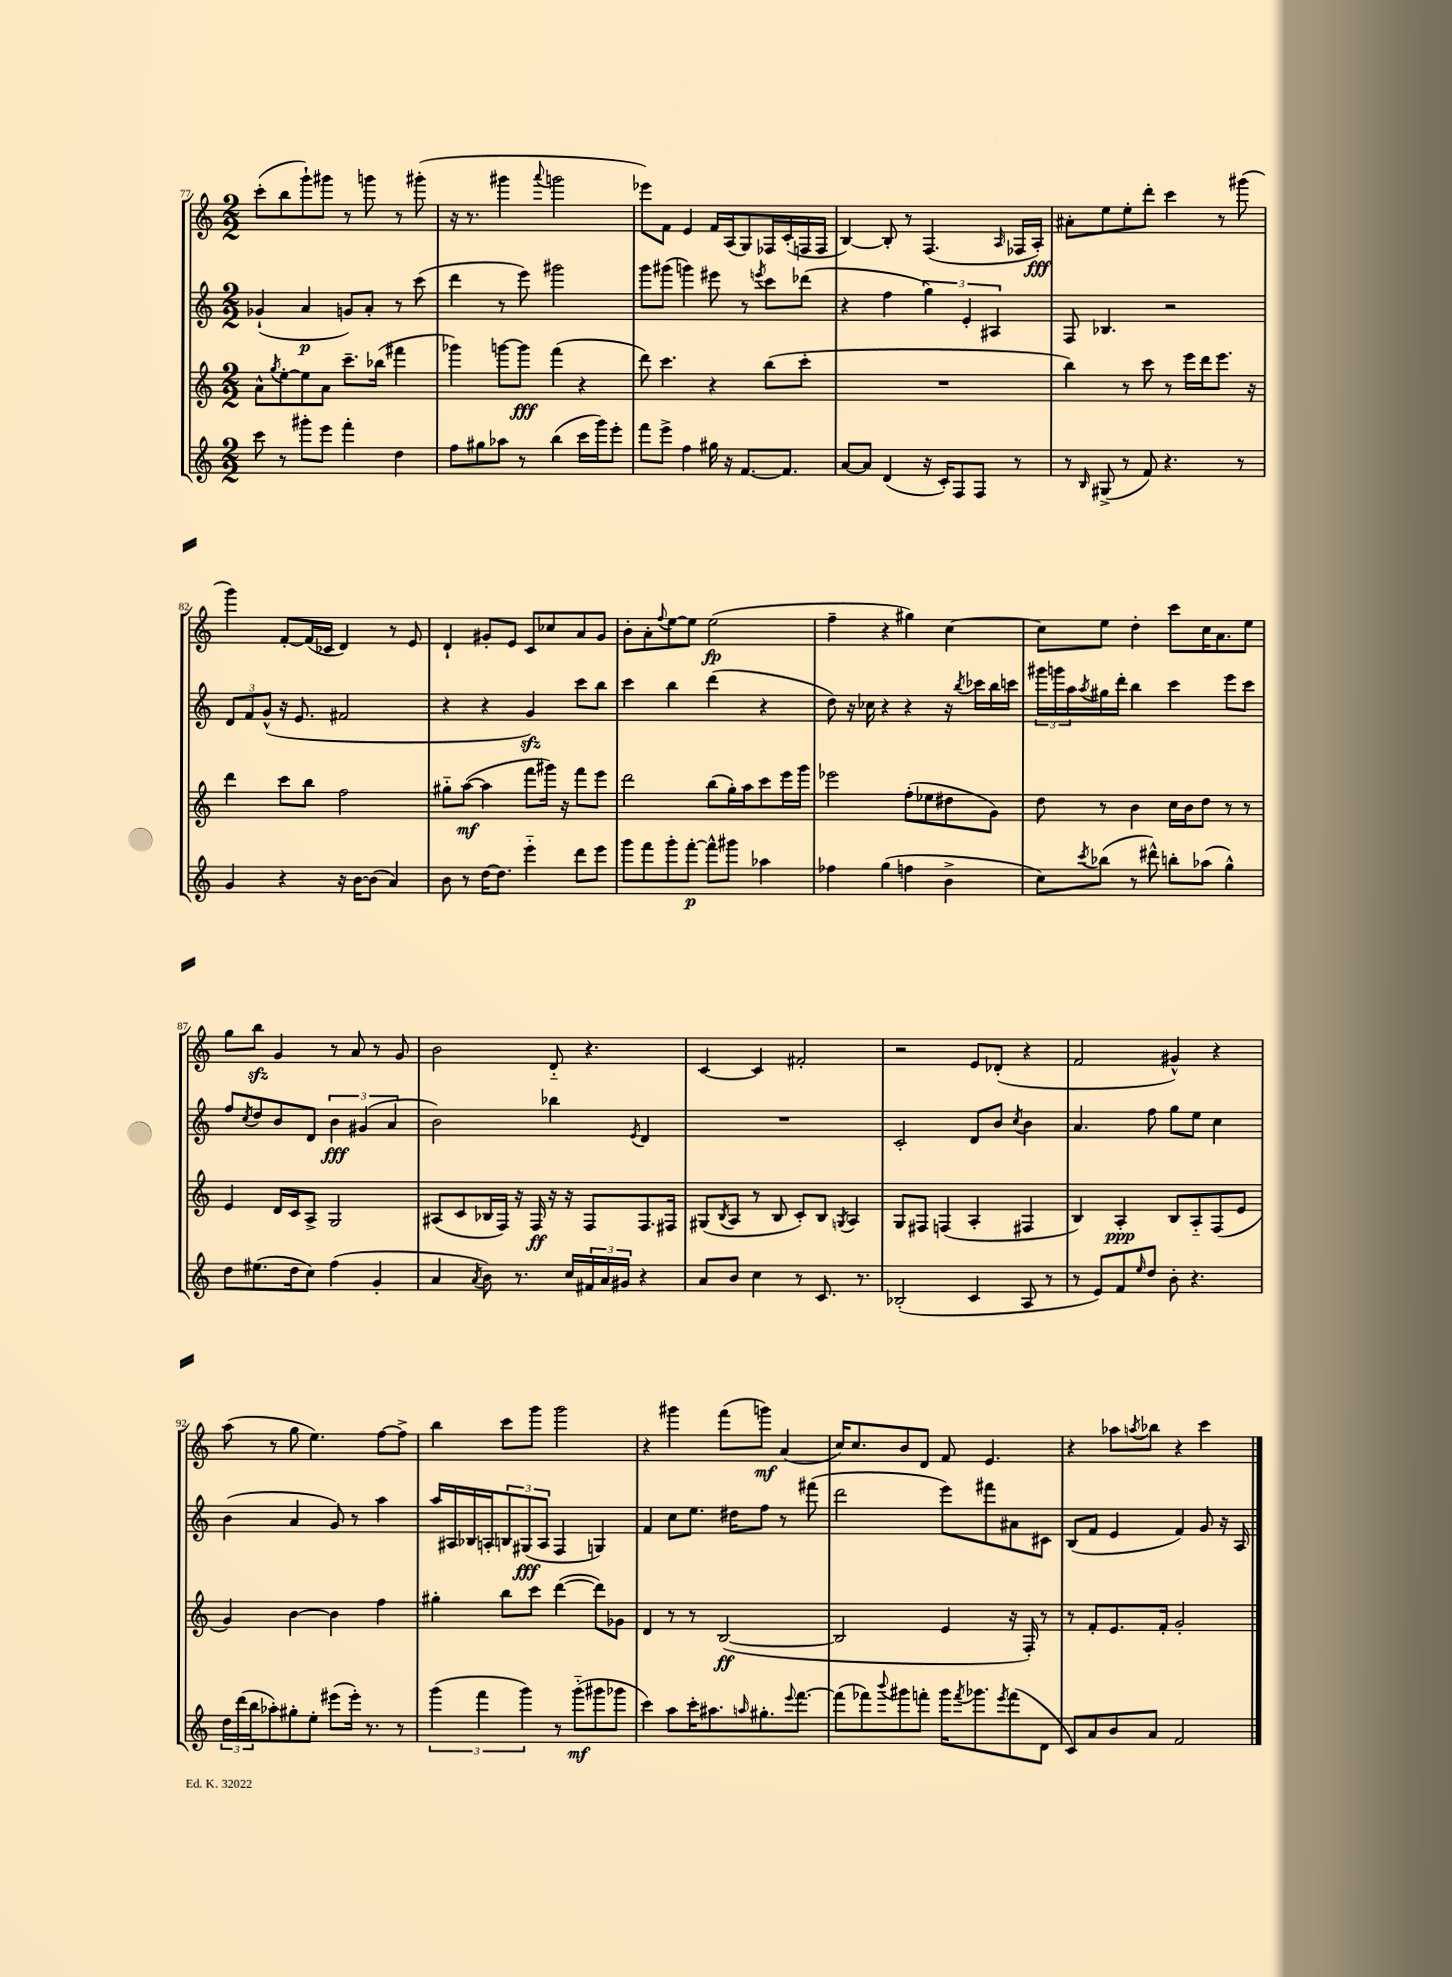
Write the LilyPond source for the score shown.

<<
\new StaffGroup <<
\new Staff = "s0" {
    \clef treble \key c \major \numericTimeSignature \time 2/2
    c'''8-.( b''8 g'''8-!) gis'''8 r8 g'''8 r8 gis'''8-.( |
    r16 r8. gis'''4 \appoggiatura { a'''8 } g'''2 |
    ees'''8) f'8 e'4 f'16 a16( g8) fes16 c'16-.( f16 f16 |
    b4~) b8-. r8 f4.( \grace { a16 } fes16 a16-.\fff) |
    ais'8-. e''8 e''8-. d'''8-. c'''4 r8 gis'''8( |
    g'''4) f'8~-. f'16( ces'16 d'4) r8 e'8 |
    d'4-! gis'8-. e'8 c'8 ces''8 a'8 gis'8 |
    b'8-. a'8-. \appoggiatura { f''8 } e''8~ e''8 e''2\fp( |
    f''4-- r4 gis''4) c''4~ |
    c''8 e''8 d''4-. c'''8 c''16 a'8. e''8 |
    g''8 b''8\sfz g'4 r8 a'8 r8 g'8 |
    b'2 d'8-_ r4. |
    c'4~ c'4 fis'2-. |
    r2 e'8 des'8-.( r4 |
    f'2 gis'4-^) r4 |
    a''8( r8 g''8 e''4.) f''8~ f''8-> |
    b''4 c'''8 g'''8 g'''2 |
    r4 gis'''4 f'''8( g'''8\mf) a'4( |
    c''16) c''8. b'8 d'8 f'8 e'4. |
    r4 aes''8 \acciaccatura { a''8 } bes''8 r4 c'''4 \bar "|." |
}
\new Staff = "s1" {
    \clef treble \key c \major \numericTimeSignature \time 2/2
    ges'4-!( a'4\p g'8) a'8-. r8 c'''8( |
    d'''4 r8 e'''8) gis'''2 |
    g'''8 gis'''8( g'''4) eis'''8 r8 \acciaccatura { e'''8 } c'''8 des'''8( |
    r4 f''4 \tuplet 3/2 { g''4) e'4-. ais4 } |
    f8 bes4. r2 |
    \tuplet 3/2 { d'8 f'8 g'8-^( } r16 e'8. fis'2 |
    r4 r4 g'4\sfz) c'''8 b''8 |
    c'''4 b''4 d'''4( r4 |
    d''8) r16 ces''16 r4 r4 r16 \acciaccatura { b''8 } ces'''16 b''16 c'''16 |
    \tuplet 3/2 { gis'''16 g'''16 a''16 } \acciaccatura { a''8 } gis''16 d'''16-. b''4 c'''4 e'''8 c'''8 |
    f''8 \acciaccatura { c''8 } d''8 b'8 d'8 \tuplet 3/2 { b'4\fff gis'4( a'4 } |
    b'2) bes''4 \acciaccatura { e'8 } d'4 |
    R1 |
    c'2-. d'8 b'8 \acciaccatura { c''8 } b'4 |
    a'4. f''8 g''8 e''8 c''4 |
    b'4( a'4 g'8) r8 a''4 |
    a''16 ais16 bes16 a16-. \tuplet 3/2 { b8 gis8\fff( a8 } f4 g4) |
    f'4 c''8 e''8. dis''16 f''8 r8 fis'''8( |
    d'''2 e'''8) fis'''8 ais'8 cis'8 |
    b8( f'8 e'4 f'4) g'8 r16 a16 \bar "|." |
}
\new Staff = "s2" {
    \clef treble \key c \major \numericTimeSignature \time 2/2
    a'8-^ \acciaccatura { g''8 } e''8~-. e''8 a'8 c'''8.-- bes''16( fis'''4 |
    ges'''4) g'''8~ g'''8\fff f'''4( r4 |
    d'''8) c'''4. r4 b''8( c'''8-. |
    R1 |
    b''4) r8 c'''8 r8 e'''16 d'''16 e'''8. r16 |
    d'''4 c'''8 b''8 f''2 |
    gis''8-_ a''8~\mf( a''4 f'''8 gis'''16) r16 f'''8 e'''8 |
    d'''2 b''8( g''16-.) a''16 c'''8 e'''16 g'''16 |
    ees'''2 f''8-.( ees''8 dis''8 g'8) |
    d''8 r8 b'4 c''16 b'16 d''8 r8 r8 |
    e'4 d'16 c'16 a8-> g2 |
    ais8( c'8 bes16 f16) r16 f16\ff r16 r16 f8 f8. fis16 |
    gis8( \acciaccatura { b8 } a8 r8 b8 c'8-.) b8 \acciaccatura { g8 } a4 |
    g8 fis8 f4( a4-. fis4 |
    b4) a4-.\ppp b8 a8-_ f8( e'8 |
    g'4) b'4~ b'4 f''4 |
    gis''4-. b''8 c'''8 d'''4~( d'''8) ges'8 |
    d'4 r8 r8 b2~\ff( |
    b2 e'4 r16 f16-.) r8 |
    r8 f'8-. e'8. f'16-. g'2-. \bar "|." |
}
\new Staff = "s3" {
    \clef treble \key c \major \numericTimeSignature \time 2/2
    c'''8 r8 gis'''8-. e'''8 f'''4-. d''4 |
    f''8 gis''8 aes''8 r8 b''4( c'''16 g'''16) e'''8-. |
    f'''8 e'''8-> f''4 gis''16 r16 f'8.~ f'8. |
    a'8~ a'8 d'4( r16 c'16-.) f8 f8 r8 |
    r8 \grace { b16 } gis8->( r8 f'8) r4. r8 |
    g'4 r4 r16 b'16~ b'8( a'4) |
    b'8 r8 d''16~ d''8. e'''4-_ d'''8 e'''8 |
    g'''8 f'''8 g'''8-. f'''8~-.\p f'''8-^ gis'''8 aes''4 |
    fes''4 g''4( f''4 b'4-> |
    c''8) \acciaccatura { c'''8 } bes''8( r8 dis'''8-^) b''8-. aes''8( g''4-^) |
    d''8 eis''8.( d''16 c''8) f''4( g'4-. |
    a'4 \acciaccatura { a'8 } b'8) r8. c''16 \tuplet 3/2 { fis'16 a'16 gis'16 } r4 |
    a'8 b'8 c''4 r8 c'8. r8. |
    bes2-.( c'4 a8 r8 |
    r8 e'8) f'8 \grace { e''16 } d''8 b'8-. r4. |
    \tuplet 3/2 { d''16 d'''16( b''16 } aes''8-.) gis''8-. e''8-. eis'''8( eis'''16-.) r8. r8 |
    \tuplet 3/2 { g'''4( f'''4 g'''4) } r8 g'''8-_\mf( gis'''8 ges'''8 |
    c'''4) a''8 c'''16-. ais''8. \grace { a''16 } gis''8.-. \appoggiatura { e'''8 } f'''8.~ |
    f'''8( fes'''8) \appoggiatura { b'''8 } gis'''8 f'''8-. gis'''16 \acciaccatura { f'''8 } ges'''8. \acciaccatura { e'''8 } f'''8( d'8 |
    c'8) a'8 b'8 a'8 f'2 \bar "|." |
}
>>
>>
\layout { \context { \Score currentBarNumber = #77 } }
